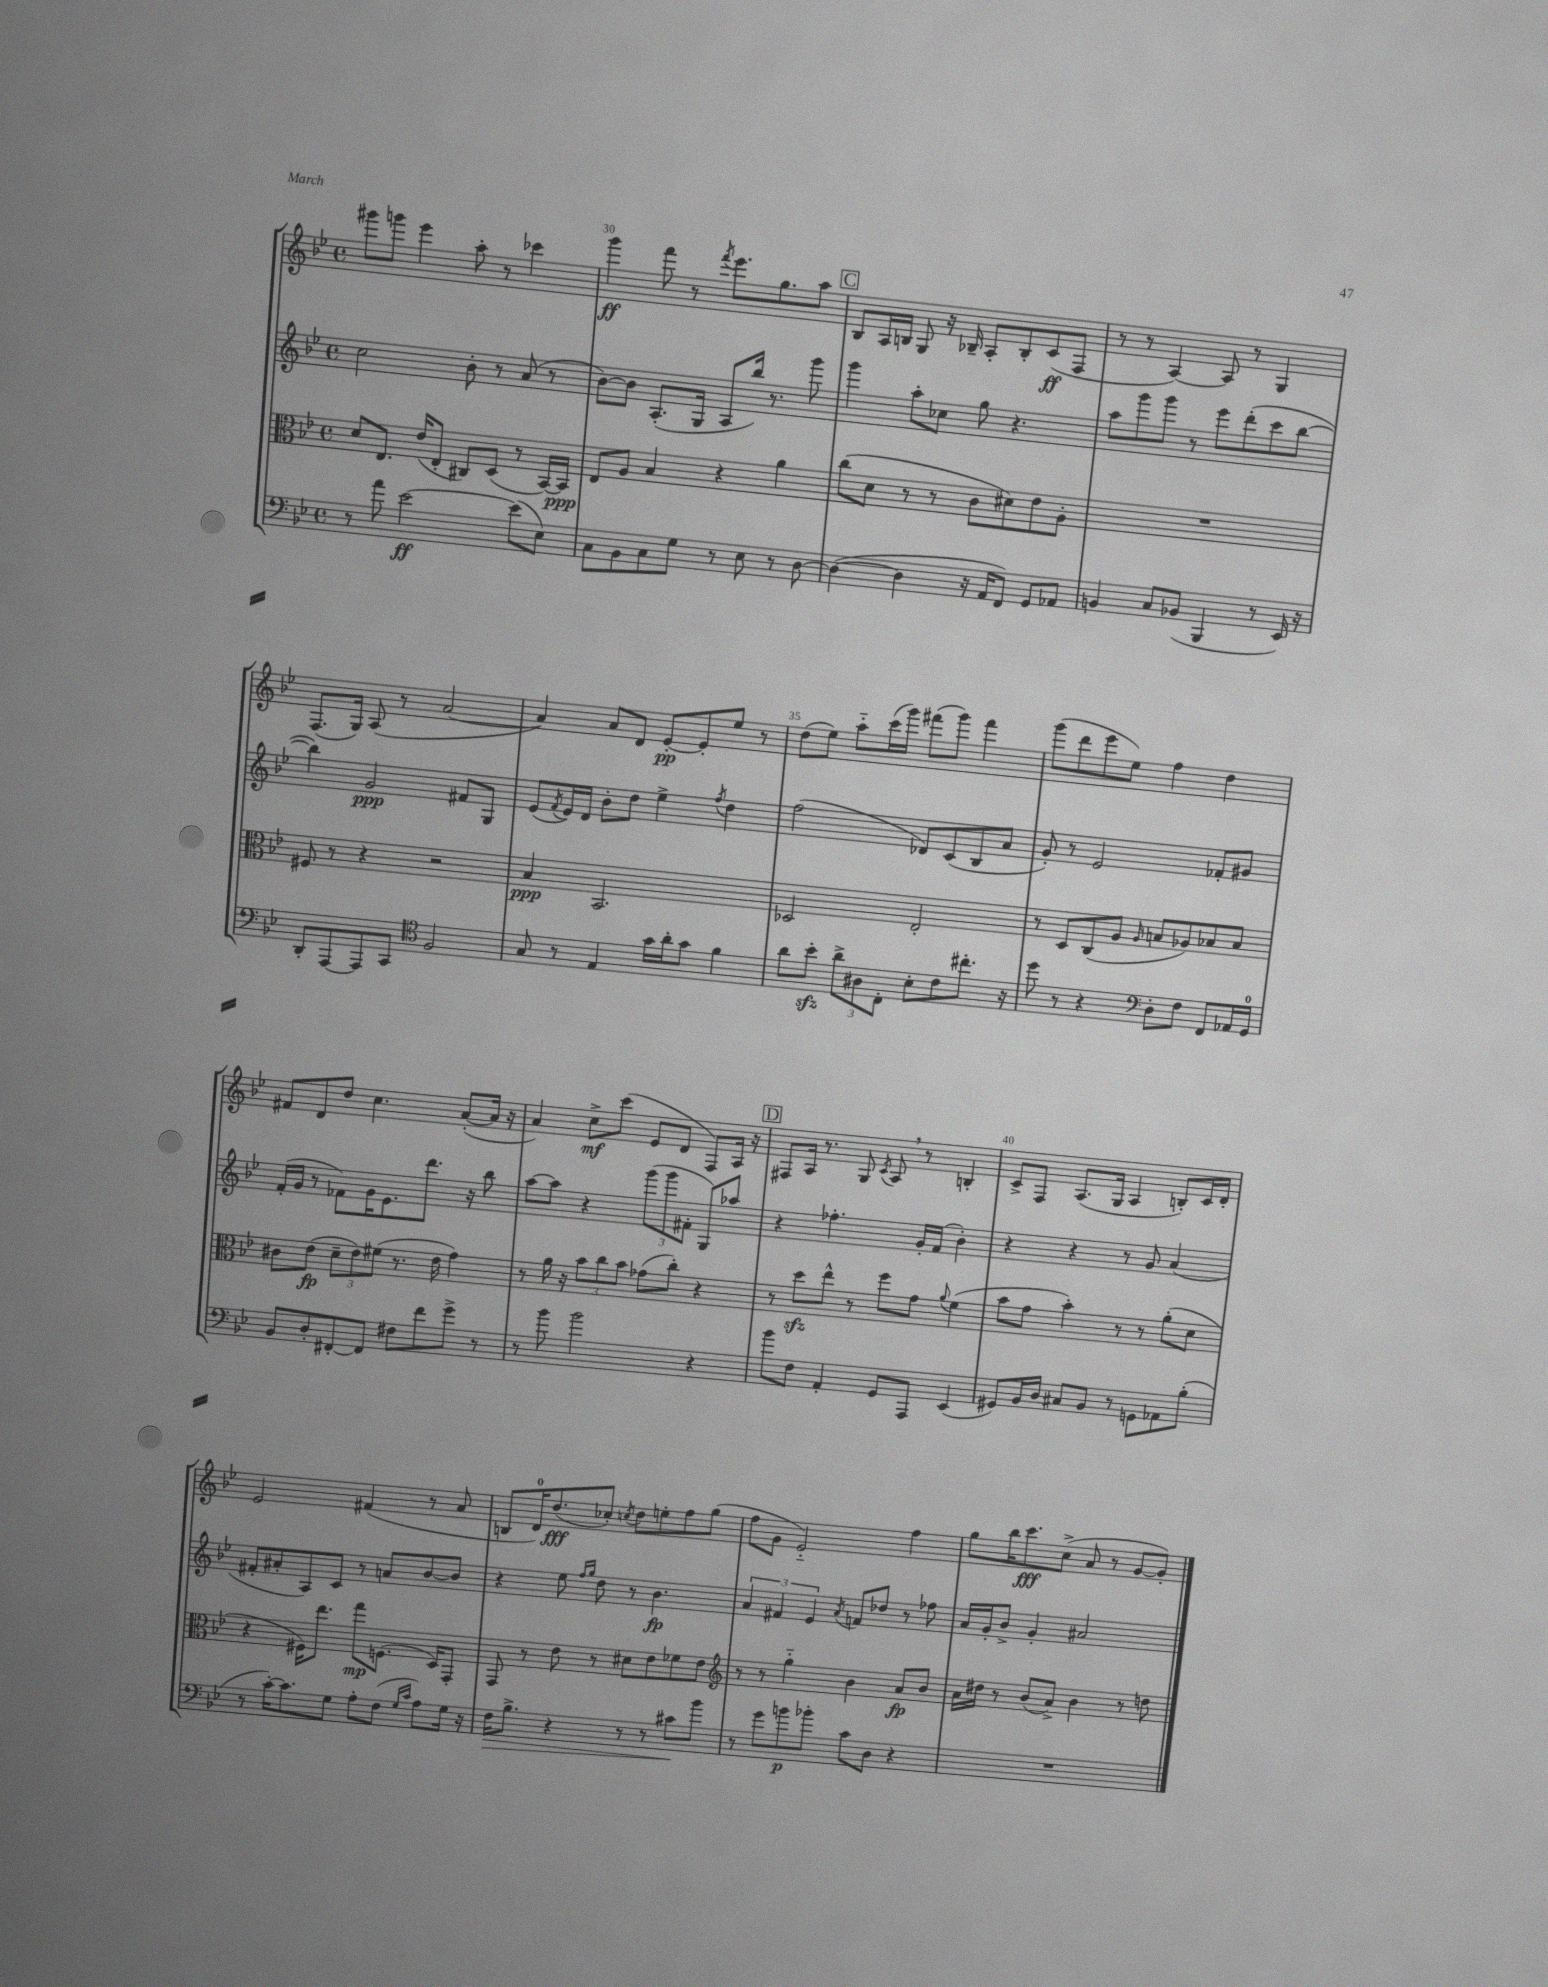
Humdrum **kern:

**kern	**kern	**kern	**kern
*staff4	*staff3	*staff2	*staff1
*clefF4	*clefC3	*clefG2	*clefG2
*k[b-e-]	*k[b-e-]	*k[b-e-]	*k[b-e-]
*M4/4	*M4/4	*M4/4	*M4/4
*met(c)	*met(c)	*met(c)	*met(c)
8r	8d/L	2cc\	8ggg#\L
8a\	8.E-/J	.	8ggg\J
[2e-\	.	.	4eee-\
.	(16e-/LK	.	.
.	8E-'/J	.	.
.	8C#/L)	8b-'\	8aa'\
.	(8D/J	8r	8r
(8e-\]L	8r	(8a/	4ccc-\
8E-\J)	[16BB-/LL)	8r	.
.	16BB-/]JJ	.	.
=	=	=	=
8C\L	8E-/L	[8b-\L)	4ggg\
8BB-\	8A/J	8b-\]J	.
8C\	4B-/	(8.A'/L	8fff\
8G\J	.	.	8r
.	.	16G/Jk	.
.	.	.	8qfff/
8r	4r	8A/L	8.eee-\L
8E-\	.	16bb-/Jk)	.
.	.	8.r	8.gg\
8r	4a\	.	.
[8D\	.	8ggg\	8aa\J
=	=	=	=
(4D\_	(8cc\L	4ggg\	8B-/L
.	8d\J	.	16A/L
.	.	.	16B/JJ
4D\]	8r	8aa'\L	8G/
.	8r	8cc-\J	16r
.	.	.	16B-~/
16r	8c\L	8gg\	8A'/L
16AA/LK	.	.	.
8FF/J)	8d#\)	4.r	8B-'/
8GG/L	8e-\	.	(8c/
8AA-/J	8A'\J	.	8F/J
=	=	=	=
4BB/	1r	8aa\L	8r
.	.	8ggg\	8r
8C/L	.	8ggg\J	[4A/)
(8BB-/J	.	8r	.
4BBB-/	.	8eee-\L	8A/]
.	.	(8ddd'\	8r
8r	.	8ccc\	4G/
16EE-/)	.	[8bb-\J	.
16r	.	.	.
=	=	=	=
8DD'/L	8F#/	4bb-\])	(8.F/L
[8AAA/	8r	.	.
.	.	.	16G/Jk)
8AAA/]	4r	2g/	(8A/
8CC/J	.	.	8r
*clefC4	*	*	*
2F/	2r	.	[2a/
.	.	8f#/L	.
.	.	8G/J	.
=	=	=	=
8G/	4B-/	(8e-/L	4a/])
.	.	8qf/	.
8r	.	16e-/L)	.
.	.	16d/JJ	.
4E-/	2.BB-/	8b-'\L	8a/L
.	.	8dd\J	8d/J
16g\LL	.	4ee-^\	[8e-'/L
16a'\J	.	.	.
8g\J	.	.	8e-'/]
.	.	8qff/	.
4f\	.	4dd\	8ee-/J
.	.	.	8r
=	=	=	=
8a\L	2D-/	(2ff\	(8dd\L
8b-'\J	.	.	8ee-\J)
12a^\L	.	.	8aa'~\L
12A#\	.	.	.
.	.	.	(16ccc\L
12C'\J	.	.	.
.	.	.	16ggg\JJ)
8B-'\L	2E-'/	8d-/L)	(8fff#\L
8c\	.	(8c/	8ggg\J)
8.cc#'\J	.	8B-/	4fff#\
.	.	8a/J	.
16r	.	.	.
=	=	=	=
8dd\	8r	8g'/)	(8ggg\L
8r	8D/L	8r	8ddd\
4r	(8C/	2e-/	8eee-\
.	8A/J	.	8ee-\J)
*clefF4	*	*	*
.	16qqA/	.	.
8D'\L	8B/L	.	4ff\
8F\J	8A-/)	.	.
8FF/L	8B-/	8f-'/L	4dd\
16AA-/L	8B-/J	8g#/J	.
16GG/JJ	.	.	.
=	=	=	=
8BB-/L	8c#\L	(16f'/LL	8f#/L
.	.	16g/JJ	.
8D'/	(8e-\J	8r	8d/
[8FF#'/	12d~\L	8f-\L)	8dd/J
.	12e-\)	.	.
8FF#/]J	.	16g\K	4.cc\
.	(12f#\J	.	.
.	.	8.e-\	.
8F#\L	8.r	.	.
8f\	.	8.ddd\J	.
.	16e-\	.	.
8g^\J	4g\)	.	([8a'/L
.	.	16r	.
8r	.	8bb-\	16a/]Jk
.	.	.	16r
=	=	=	=
8r	8r	[8aa\L	4a/)
8b-\	16a\	8aa\]J	.
.	16r	.	.
2b-\	12b-\L	4r	8cc^\L
.	12cc\	.	.
.	.	.	(8ccc\J
.	12b-\J	.	.
.	(8g-\L	(12ggg\L	8e-/L
.	.	12ggg\	.
.	8cc'\J)	.	8d/J
.	.	12f#'\J	.
4r	4r	8G/L)	8F/L)
.	.	8aa-/J	16A/Jk
.	.	.	16r
=	=	=	=
8b-\L	8r	4r	8F#/L
8F\J	8dd\L	.	16A/Jk
.	.	.	8.r
4AA'/	8ee-^^\J	4.ff-'\	.
.	8r	.	8G/
.	.	.	8qc/
8GG/L	8ff\L	.	8A/
8AAA/J	8g\J	16g'/LL	8r
.	.	(16f/JJ	.
.	8qqa/	.	.
(4EE-/	(4f\	4b-'\)	4B'/
=	=	=	=
8GG#/L)	8b-\L	4r	8c^/L
16BB-/L	8g\J	.	8F/J
16D/JJ	.	.	.
8C#/L	4b-'\)	4r	(8.A/L
8BB-/J	.	.	.
.	.	.	16G/Jk
8r	8r	8r	4A/
8GG\L	8r	8g/	.
8AA-\	(8a'\L	(4a/	8B'/L)
(8B-'\J	8d\J	.	16c/L
.	.	.	16d'/JJ
=	=	=	=
8r	4r	8f#'/L	2e-/
[16c'\LK)	.	8a#'/	.
8.c\]	.	.	.
.	16F#\LK)	8A/)	.
.	8.ee-\J	.	.
8G\J	.	8c/J	.
8A'\L	8gg\L	8r	(4f#/
(8F\J	(8.F\J	8a/L	.
16qqG/LL	.	.	.
16qqc/JJ	.	.	.
8A\L)	.	[8b-/	8r
.	16D/LK)	.	.
16G\Jk	8GG'/J	8b-/]J	8a/
16r	.	.	.
=	=	=	=
16F\LK	8GG/	4r	8B/L
8.B-^\J	.	.	.
.	8r	.	16d/K)
.	.	.	(8.dd/
4r	8e-\	8ee-\	.
.	.	16qqff/LL	.
.	.	16qqgg/JJ	.
.	8r	8dd\	8cc-'/J)
.	.	.	8qcc/
8r	8d#\L	8r	8dd\L
8r	8e-\	4.b-\	8ee'\
8c#\L	8f-\	.	8ff\
8b-\J	8e-\J	.	(8gg\J
=	=	=	=
*	*clefG2	*	*
8r	8r	6a/	8ff\L
8g\L	8r	.	8g\J
.	.	6f#/	.
8b\	4gg'~\	.	2e-'~/)
.	.	6e-/	.
8b-'\J	.	.	.
.	.	8qa/	.
8c\L	4b-\	8f/L	.
8D\J	.	8dd-/J	.
4r	8a/L	8r	4ff\
.	8b-/J	8ff-\	.
=	=	=	=
1r	16a\LL	16a/LL	8gg\L
.	16dd#\JJ	16g'/J	.
.	8r	8b-^/J	16bb-\K
.	.	.	8.ccc\
.	(8b-/L	4g'/	.
.	8a^/J)	.	(8cc^\J
.	4b-\	2a#/	8a/
.	.	.	8r
.	8r	.	[8g/L
.	8dd\	.	8g'/]J)
==	==	==	==
*-	*-	*-	*-
